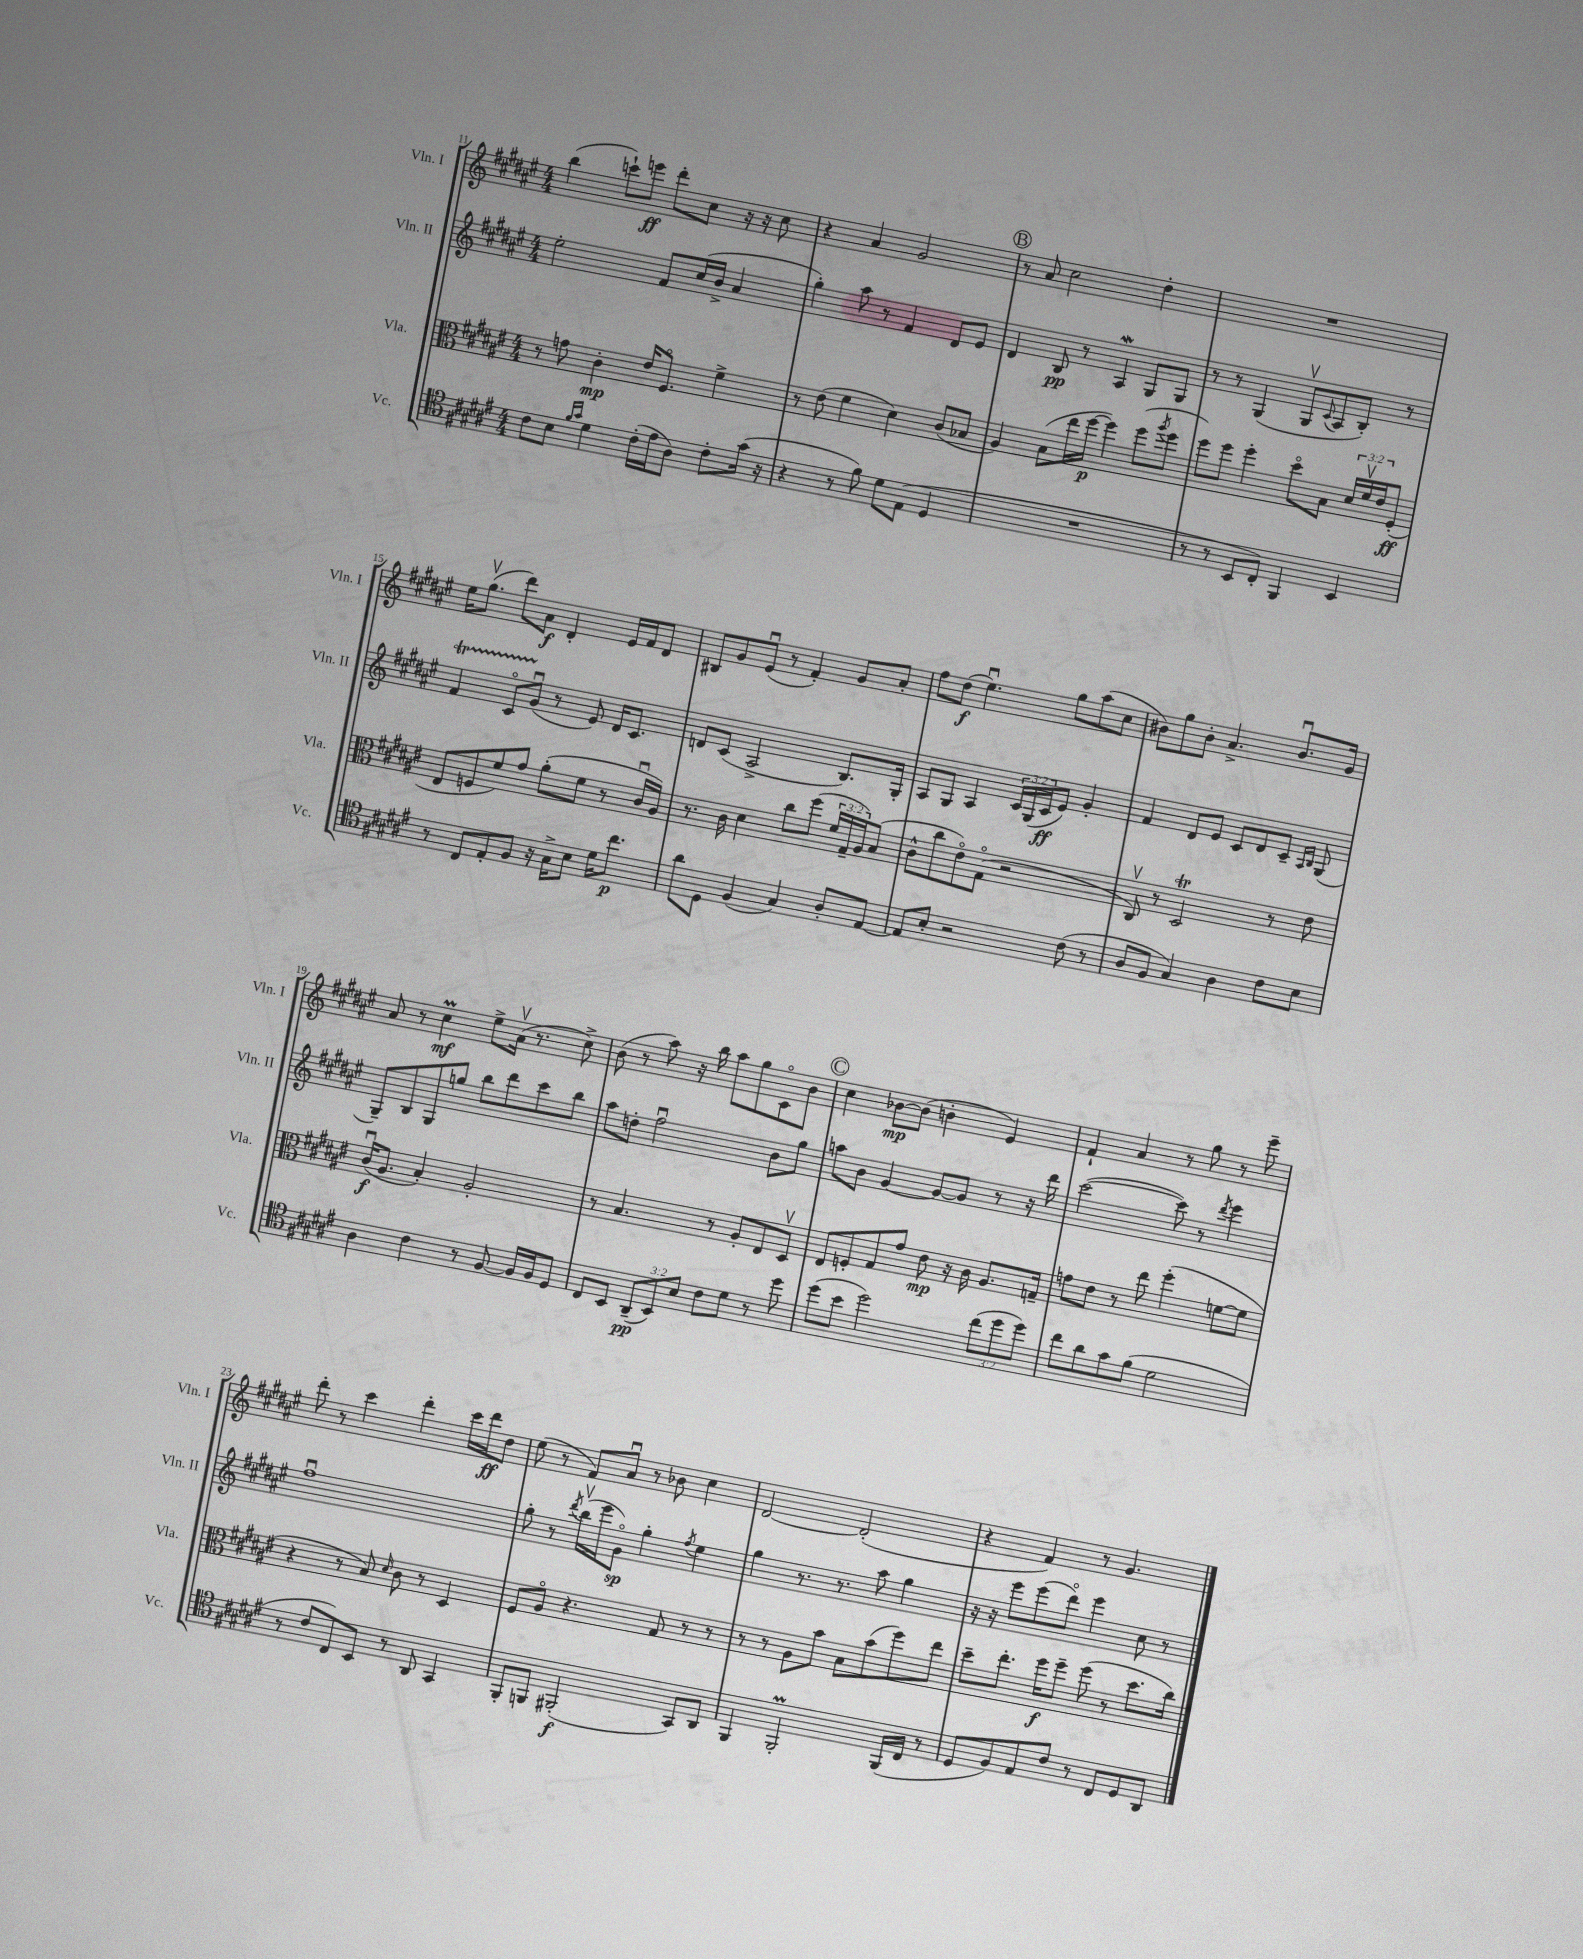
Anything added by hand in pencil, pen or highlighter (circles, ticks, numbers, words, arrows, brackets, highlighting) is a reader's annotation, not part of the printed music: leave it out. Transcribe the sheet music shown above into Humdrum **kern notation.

**kern	**dynam	**kern	**dynam	**kern	**dynam	**kern	**dynam
*part4	*part4	*part3	*part3	*part2	*part2	*part1	*part1
*staff4	*staff4	*staff3	*staff3	*staff2	*staff2	*staff1	*staff1
*I"Vc.	*	*I"Vla.	*	*I"Vln. II	*	*I"Vln. I	*
*I'Vc.	*	*I'Vla.	*	*I'Vln. II	*	*I'Vln. I	*
*clefC4	*	*clefC3	*	*clefG2	*	*clefG2	*
*k[f#c#g#d#a#e#]	*	*k[f#c#g#d#a#e#]	*	*k[f#c#g#d#a#e#]	*	*k[f#c#g#d#a#e#]	*
*M4/4	*	*M4/4	*	*M4/4	*	*M4/4	*
=11	=11	=11	=11	=11	=11	=11	=11
8c#\L	.	8r	.	2ee#'\	.	(4bb\	.
8B\J	.	8gn\	.	.	.	.	.
16qqf#/LL	.	.	.	.	.	.	.
16qqg#/JJ	.	.	.	.	.	.	.
4d#\	.	4c#'\	mp	.	.	8cccn`\L)	.
.	.	.	.	.	.	8eeen\J	ff
(16c#'\LL	.	16e#/KL	.	8f#/L	.	8ddd#'\L	.
16e#\J	.	8.F#/J	.	.	.	.	.
8A#\J)	.	.	.	(16cc#/L	.	8cc#\J	.
.	.	.	.	16b^/JJ	.	.	.
8c#'\L	.	4f#^\	.	4a#/	.	16r	.
.	.	.	.	.	.	16r	.
(16g#\Jk	.	.	.	.	.	8cc#\	.
16r	.	.	.	.	.	.	.
=12	=12	=12	=12	=12	=12	=12	=12
4r	.	8r	.	4gg#'\)	.	4r	.
.	.	(8e#\	.	.	.	.	.
8r	.	4f#\	.	8aa#\	.	4a#/	.
8f#\)	.	.	.	8r	.	.	.
8d#\L	.	4d#\)	.	4f#/	.	2g#/	.
(8E#\J	.	.	.	.	.	.	.
4D#/	.	(8c#/L	.	8d#/L	.	.	.
.	.	8B-X/J	.	8e#/J	.	.	.
!!LO:REH:place=s1:t=B
=13	=13	=13	=13	=13	=13	=13	=13
1r	.	4A#/)	.	4d#/	.	8r	.
.	.	.	.	.	.	8a#/	.
.	.	(8B\L	.	8B/	pp	2cc#\	.
.	.	16ee#\L	.	8r	.	.	.
.	.	[16ff#\JJ	p	.	.	.	.
.	.	4ff#\])	.	4A#W/	.	.	.
.	.	(8ff#\L	.	8G#/L	.	4dd#'\	.
.	.	8qaa#/	.	.	.	.	.
.	.	8ff#\J	.	8G#/J	.	.	.
=14	=14	=14	=14	=14	=14	=14	=14
8r	.	8ff#\L)	.	8r	.	1r	.
8r	.	8ff#\J	.	8r	.	.	.
8BB/L	.	4ff#'\	.	(4G#/	.	.	.
8C#'/J)	.	.	.	.	.	.	.
4FF#/	.	8dd#\L	.	8G#v/L	.	.	.
.	.	.	.	8qqc#/	.	.	.
.	.	8B\J	.	8A#/	.	.	.
4BB/	.	24d#/LL	.	8B'/J)	.	.	.
.	.	24f#v/	.	.	.	.	.
.	.	24e#/J	.	.	.	.	.
.	.	(8F#'/J	ff	8r	.	.	.
!!LO:LB:g=z
=15	=15	=15	=15	=15	=15	=15	=15
8r	.	8E#/L	.	4f#T/	.	16ee#\KL	.
.	.	.	.	.	.	(8.gg#v\J	.
8C#/L	.	8Fn/	.	.	.	.	.
8E#'/	.	8f#/)	.	8c#TTT/L	.	8ddd#\L)	.
8F#/J	.	8g#/J	.	(8g#u/J	.	8a#\J	f
16r	.	(8a#'\L	.	8r	.	4d#'/	.
16G#^\KL	.	.	.	.	.	.	.
8B\J	.	8f#\J	.	8e#/)	.	.	.
16d#\KL	.	8r	.	16d#/KL	.	16e#/LL	.
8.cc#\J	p	.	.	8.c#/J	.	16f#/J	.
.	.	16c#u/LL	.	.	.	8d#/J	.
.	.	16A#/JJ)	.	.	.	.	.
=16	=16	=16	=16	=16	=16	=16	=16
8a#\L	.	8.r	.	8dn/L	.	8B#X/L	.
8D#\J	.	.	.	(8c#/J	.	8g#/	.
.	.	16c#\	.	.	.	.	.
(4F#/	.	4d#\	.	2A#^/	.	(8e#u/J	.
.	.	.	.	.	.	8r	.
4G#/)	.	8cc#\L	.	.	.	4f#'/)	.
.	.	(8ff#\J	.	.	.	.	.
8A#'/L	.	24f#/LL	.	8.B/L)	.	8g#/L	.
.	.	24G#~/	.	.	.	.	.
.	.	24A#/J)	.	.	.	.	.
[8E#/J	.	(8B/J	.	.	.	8a#'/J	.
.	.	.	.	16G#'/Jk	.	.	.
=17	=17	=17	=17	=17	=17	=17	=17
8E#/L]	.	8c#^^\L	.	8A#/L	.	8ff#\L	.
8B'/J	.	8cc#\	.	8G#/J	.	(8dd#\J	f
2r	.	8e#\)	.	4A#/	.	4.ee#u\)	.
.	.	(8G#\J	.	.	.	.	.
.	.	2r	.	24c#/LL	.	.	.
.	.	.	.	(24G#/	.	.	.
.	.	.	.	24c#/J	ff	.	.
.	.	.	.	8e#/J)	.	8gg#\L	.
(8c#\	.	.	.	4g#'/	.	(8aa#\	.
8r	.	.	.	.	.	8cc#\J	.
=18	=18	=18	=18	=18	=18	=18	=18
8A#/L	.	8C#v/)	.	4f#/	.	8b#X\L)	.
8F#/J	.	8r	.	.	.	8gg#\	.
4G#/)	.	2D#T/	.	8d#/L	.	8b#'\J	.
.	.	.	.	8e#/J	.	4.a#^/	.
4A#\	.	.	.	8c#/L	.	.	.
.	.	.	.	8d#/	.	.	.
8c#\L	.	8r	.	8c#~/J	.	8.b#u/L	.
.	.	.	.	16qqA#/LL	.	.	.
.	.	.	.	16qqB/JJ	.	.	.
8B\J	.	8e#\	.	(8G#/	.	.	.
.	.	.	.	.	.	16g#/Jk	.
!!LO:LB:g=z
=19	=19	=19	=19	=19	=19	=19	=19
4A#\	.	(16c#u/KL	f	8G#~/L)	.	8a#/	.
.	.	8.A#/J	.	.	.	.	.
.	.	.	.	8B/	.	8r	.
4c#\	.	4B'/)	.	8G#/	.	4cc#M\	mf
.	.	.	.	8ggn/J	.	.	.
8r	.	2A#'/	.	8bb\L	.	8ee#^\L	.
[8F#/	.	.	.	8ddd#\	.	(16a#v\Jk	.
.	.	.	.	.	.	8.r	.
16F#/LL]	.	.	.	8ccc#\	.	.	.
16F#/J	.	.	.	.	.	.	.
8D#/J	.	.	.	8bb\J	.	8cc#^\)	.
=20	=20	=20	=20	=20	=20	=20	=20
8C#/L	.	8r	.	8aa#\L	.	(8b\	.
8BB/J	.	4.B/	.	8ddn'\J	.	8r	.
(12AA#~/L	pp	.	.	2ff#u\	.	8aa#\)	.
12BB/)	.	.	.	.	.	.	.
.	.	.	.	.	.	16r	.
12B/J	.	.	.	.	.	.	.
.	.	.	.	.	.	16bb\	.
8c#\L	.	8r	.	.	.	8aa#\L	.
8d#\J	.	8A#'/L	.	.	.	8gg#\	.
8r	.	8E#/	.	8b\L	.	8c#\	.
8dd#\	.	8D#v/J	.	8gg#\J	.	8b\J	.
!!LO:REH:place=s1:t=C
=21	=21	=21	=21	=21	=21	=21	=21
(8dd#\L	.	8E#/L	.	8aan\L	.	4cc#\	.
8b\J	.	8Fn'/	.	8b\J	.	.	.
2dd#\)	.	8G#/	.	[4g#/	.	[8b-X\L	mp
.	.	8g#/J	.	.	.	(8b-\J]	.
.	.	8e#\	mp	8g#/L_	.	4bn'\	.
.	.	16r	.	8g#/J]	.	.	.
.	.	16c#\	.	.	.	.	.
(12cc#\L	.	8.A#/L	.	8r	.	4e#/)	.
12dd#\	.	.	.	.	.	.	.
.	.	.	.	16r	.	.	.
12dd#\J)	.	.	.	.	.	.	.
.	.	16Gn~/Jk	.	16ddd#\	.	.	.
=22	=22	=22	=22	=22	=22	=22	=22
8cc#\L	.	8gn\L	.	([2ccc#\	.	4f#`/	.
8a#\	.	8e#\J	.	.	.	.	.
8g#\	.	8r	.	.	.	4a#/	.
(8f#\J	.	8ee#\	.	.	.	.	.
2d#\	.	(4ff#'\	.	8ccc#\])	.	8r	.
.	.	.	.	8r	.	8gg#\	.
.	.	.	.	8qddd#/	.	.	.
.	.	[8fn\L	.	4eee#\	.	8r	.
.	.	8f\J]	.	.	.	8eee#~\	.
!!LO:LB:g=z
=23	=23	=23	=23	=23	=23	=23	=23
8r	.	4r	.	1ff#u	.	8ddd#'\	.
8c#/L	.	.	.	.	.	8r	.
8C#/)	.	8r	.	.	.	4ccc#\	.
8BB/J	.	8B/)	.	.	.	.	.
.	.	16qqd#/	.	.	.	.	.
8r	.	8c#\	.	.	.	4ddd#'\	.
8AA#/	.	8r	.	.	.	.	.
4GG#/	.	4D#/	.	.	.	16ccc#\LL	.
.	.	.	.	.	.	16ddd#\J	ff
.	.	.	.	.	.	8dd#\J	.
=24	=24	=24	=24	=24	=24	=24	=24
8FF#'/L	.	8F#/L	.	8gg#'\	.	(8ee#\	.
8FFn/J	.	8A#/J	.	8r	.	8r	.
.	.	.	.	8qddd#/	.	.	.
(2FF#X'/	f	4.r	.	(16bbv\LL	.	8f#/L)	.
.	.	.	.	16eee#\J	.	.	.
.	.	.	.	8g#\J)	sp	8a#u/J	.
.	.	.	.	4gg#'\	.	8r	.
.	.	8G#/	.	.	.	8b-X\	.
.	.	.	.	8qff#/	.	.	.
8GG#/L)	.	8r	.	4ee#\	.	4cc#\	.
8AA#/J	.	8r	.	.	.	.	.
=25	=25	=25	=25	=25	=25	=25	=25
4FF#/	.	8r	.	4gg#\	.	[2d#/	.
.	.	8r	.	.	.	.	.
2FF#M'/	.	8A#\L	.	8.r	.	.	.
.	.	8b\J	.	.	.	.	.
.	.	.	.	8.r	.	.	.
.	.	8B\L	.	.	.	(2d#'/]	.
.	.	(8b\	.	8aa#\	.	.	.
(16FF#/LL	.	8ff#\)	.	4gg#\	.	.	.
16C#/JJ	.	.	.	.	.	.	.
8r	.	8ee#\J	.	.	.	.	.
=26	=26	=26	=26	=26	=26	=26	=26
8D#/L	.	8dd#~\L	.	16r	.	4r	.
.	.	.	.	16r	.	.	.
8F#/)	.	8.ee#'\J	.	8eee#\L	.	.	.
8E#/	.	.	.	(8eee#\	.	4f#/)	.
.	.	16ff#\KL	f	.	.	.	.
8c#/J	.	8ff#~\J	.	8ddd#\J)	.	.	.
8r	.	(8ff#\	.	4eee#\	.	8r	.
8C#/L	.	8r	.	.	.	4.g#/	.
8D#/	.	8.dd#\L	.	8cc#\	.	.	.
8AA#/J	.	.	.	8r	.	.	.
.	.	16cc#\Jk)	.	.	.	.	.
==	==	==	==	==	==	==	==
*-	*-	*-	*-	*-	*-	*-	*-
